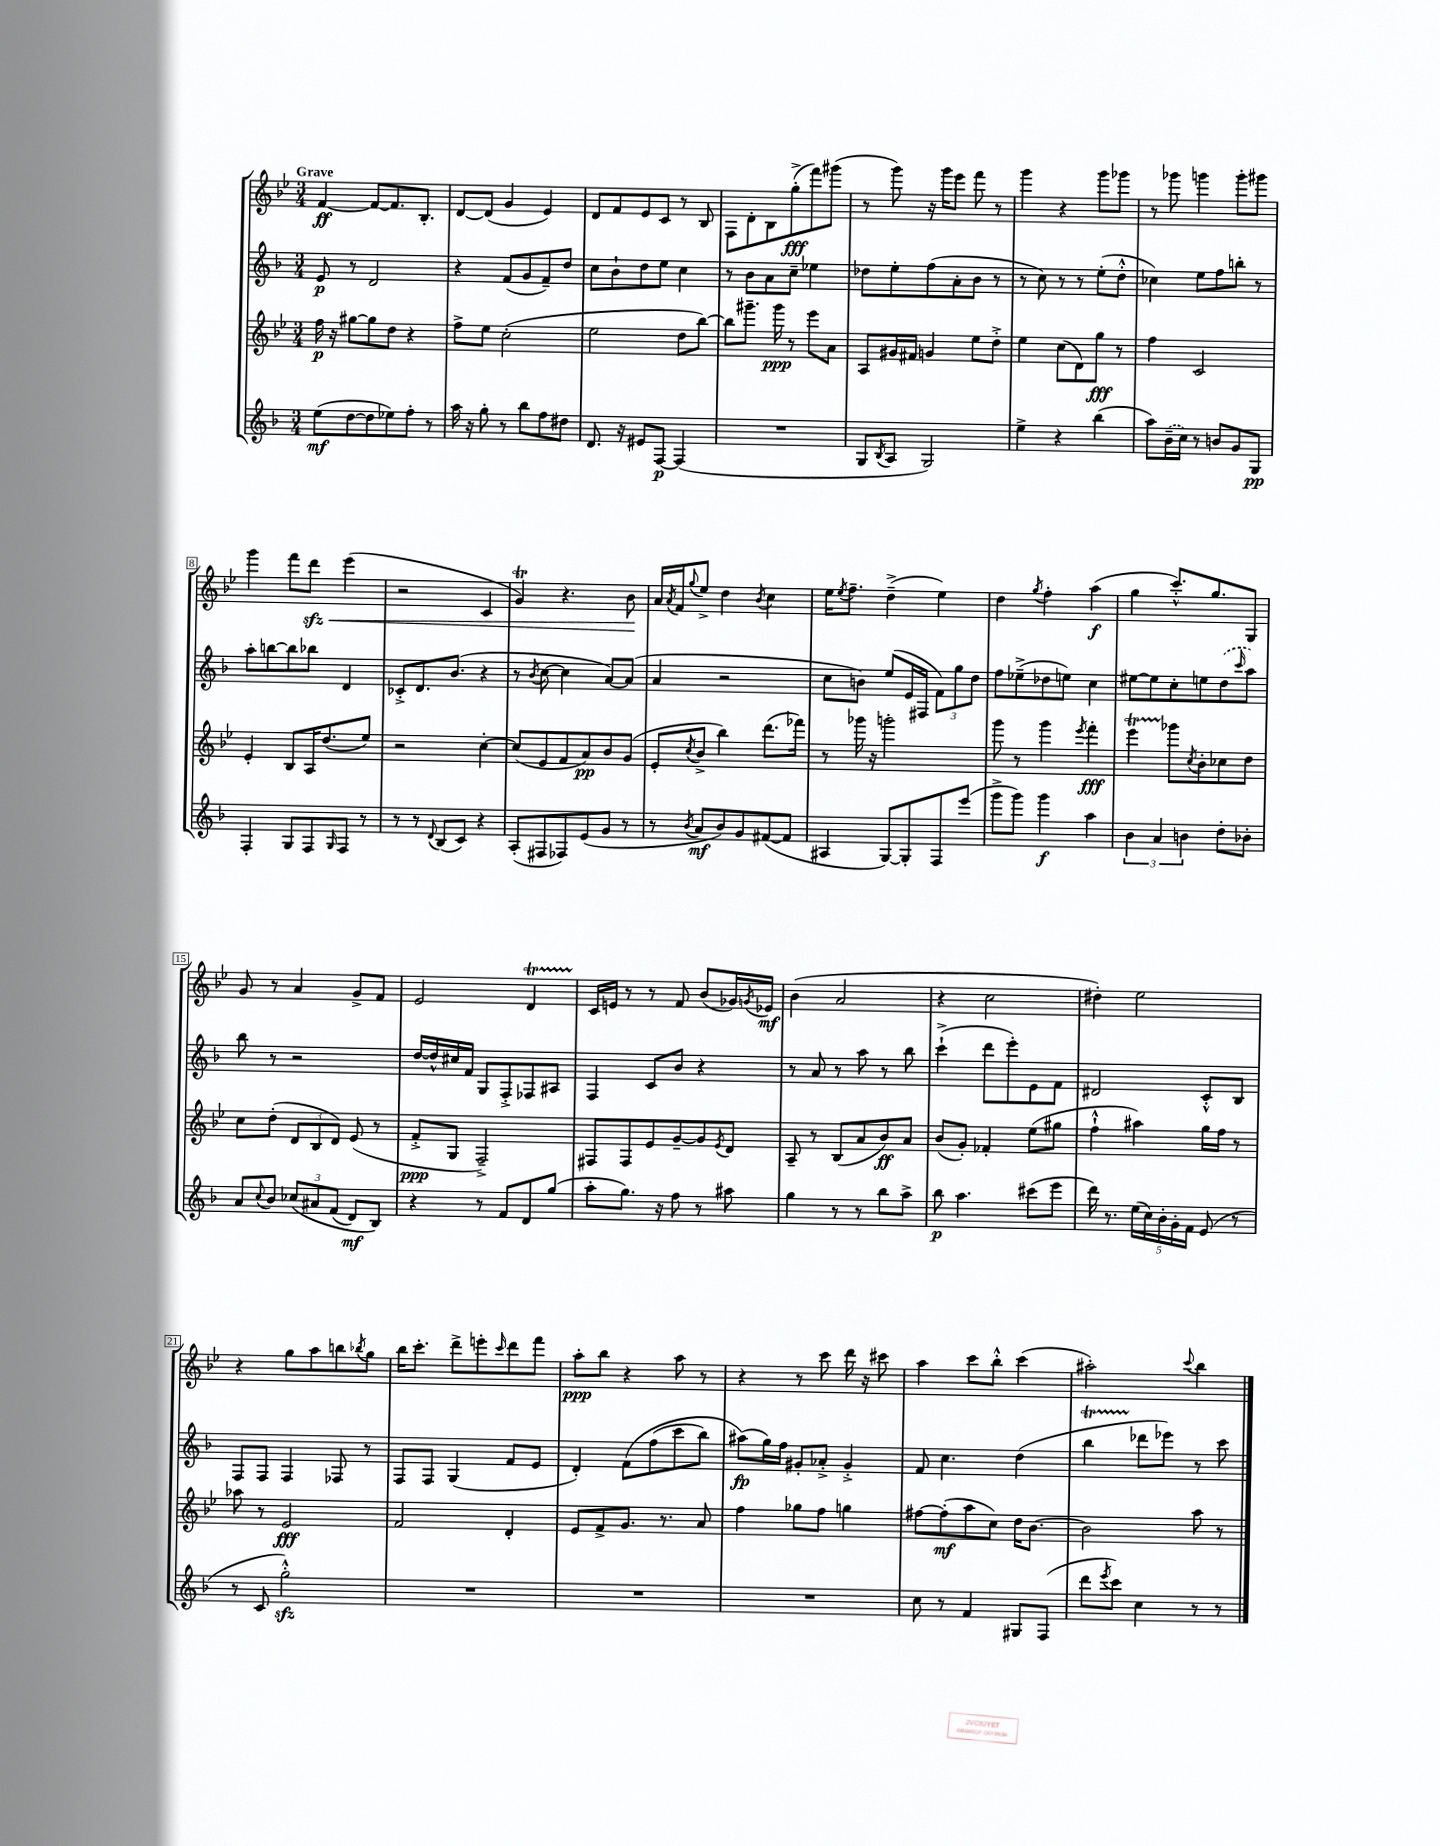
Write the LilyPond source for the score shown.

<<
\new StaffGroup <<
\new Staff = "s0" {
    \clef treble \key bes \major \numericTimeSignature \time 3/4 \tempo "Grave"
    f'4~\ff f'8~ f'8. bes8.-. |
    d'8~ d'8( g'4 ees'4) |
    d'8 f'8 ees'8 c'8 r8 bes8 |
    f8 d'8-. bes8 g''8-.->\fff( f'''8) gis'''8( |
    r8 g'''8) r16 g'''16 ees'''8 f'''8 r8 |
    g'''4 r4 g'''8 ges'''8 |
    r8 ges'''8 g'''4 g'''8-. gis'''8 |
    g'''4 f'''8 d'''8\sfz\< ees'''4( |
    r2 c'4 |
    g'4\trill) r4. bes'8\! |
    a'16 \acciaccatura { a'8 } f'16 \appoggiatura { g''8 } ees''8-> d''4 \acciaccatura { bes'8 } c''4 |
    ees''16 \acciaccatura { ees''8 } f''8.-- d''4--->( ees''4) |
    d''4 \acciaccatura { g''8 } f''4-. a''4\f( |
    g''4 c'''8.-.-^) g''8. g8 |
    g'8 r8 a'4 g'8-> f'8 |
    ees'2 d'4\startTrillSpan |
    c'16\stopTrillSpan e'16 r8 r8 f'8 bes'8( ges'16) \acciaccatura { g'8 } ees'16\mf |
    bes'4( a'2 |
    r4 c''2 |
    dis''4-.) ees''2 |
    r4 g''8 a''8 b''8 \acciaccatura { bes''8 } g''8 |
    bes''16 c'''8.-. d'''8-> e'''8-. \grace { c'''16 } d'''8 f'''8 |
    a''8-.\ppp bes''8 r4 a''8 r8 |
    r4 r8 c'''8 d'''16 r16 cis'''8 |
    a''4 c'''8 bes''8-.-^ c'''4( |
    ais''2-.) \appoggiatura { c'''8 } bes''4 \bar "|." |
}
\new Staff = "s1" {
    \clef treble \key f \major \numericTimeSignature \time 3/4
    e'8\p r8 d'2 |
    r4 f'8( g'8 f'8--) d''8 |
    c''8 bes'8-! d''8 e''8 c''4 |
    r8 bes'8 a'8 c''8-- ees''4 |
    des''8 e''8-. f''8( a'8-. bes'8 r8 |
    r8 c''8) r8 r8 e''8-.( d''8-.-^ |
    ces''4) e''8 f''8 b''8-. r8 |
    a''8-. b''8~ b''8 bes''8 d'4 |
    ces'8-.-> d'8. bes'8.( r4 |
    r8 \acciaccatura { bes'8 } c''8~ c''4 a'8~) a'8( |
    a'4 r2 |
    c''8 b'8) e''8( e'16 fis16 \tuplet 3/2 { f'8) g''8 d''8 } |
    f''8 ees''8--->( des''8 e''8) c''4 |
    eis''8~ eis''8 c''8-. e''8 \once \slurDashed d''8( \grace { c'''16 } a''8) |
    bes''8 r8 r2 |
    d''16~ d''16-^ cis''16 f'16 g8 f8-.-> fes8 ais8 |
    f4 c'8 bes'8 r4 |
    r8 a'8 r8 a''8 r8 bes''8 |
    c'''4-!->( d'''8 e'''8-.) e'8 f'8 |
    dis'2 c'8-.-^ bes8 |
    f8 f8 f4 fes8 r8 |
    f8 f8 g4( f'8 e'8 |
    d'4-.) f'8\( f''8( c'''8 bes''8) |
    ais''8\fp(\) g''16) f''16 gis'8-. aes'8-.-> gis'4-.-> |
    f'8 c''4. d''4( |
    bes''4\startTrillSpan des'''8\stopTrillSpan ees'''8) r8 c'''8 \bar "|." |
}
\new Staff = "s2" {
    \clef treble \key bes \major \numericTimeSignature \time 3/4
    f''16\p r16 gis''8~ gis''8 d''8 r4 |
    f''8-> ees''8 c''2-.( |
    ees''2 d''8 bes''8~) |
    bes''8 gis'''8.-- gis'''16\ppp r8 ees'''8 a'8 |
    a8 gis'16 fis'16 g'4 ees''8 d''8-.-> |
    ees''4 c''8( d'8) g''8\fff r8 |
    f''4 c'2 |
    ees'4-. bes8 a16 d''8.( ees''8) |
    r2 c''4~-. |
    c''8( ees'8 f'8 a'8\pp) bes'8 g'8( |
    ees'8-. \acciaccatura { c''8 } bes'8-> bes''4) d'''8.( fes'''16) |
    r8 ges'''16 r16 g'''2-. |
    g'''8 r8 g'''4 \acciaccatura { ees'''8 } f'''4-.\fff |
    ees'''4\startTrillSpan ges'''8\stopTrillSpan \acciaccatura { c''8 } bes'8-. ces''8 d''8 |
    c''8 d''8-.( \tuplet 3/2 { d'8 bes8 d'8) } ees'8( r8 |
    f'8-.->\ppp g8 f2--->) |
    fis8 fis8 ees'8 g'8~-- g'8 \acciaccatura { ees'8 } d'8 |
    a8-- r8 bes8( a'8 bes'8\ff) a'8 |
    bes'8( g'8-.) fes'4-. ees''8( gis''8 |
    f''4-!-^ ais''4) g''16 f''16 r8 |
    aes''8 r8 ees'2\fff |
    f'2 d'4-. |
    ees'8 f'8-> g'8. r8. a'8 |
    f''4 ges''8 f''8 g''4 |
    fis''8~ fis''8-.\mf( a''8 c''8) d''16 bes'8.~ |
    bes'2 a''8 r8 \bar "|." |
}
\new Staff = "s3" {
    \clef treble \key f \major \numericTimeSignature \time 3/4
    e''8\mf( d''8~ d''8 ees''8) f''8-. r8 |
    a''16 r16 g''8-. r8 bes''8 f''8 dis''8 |
    d'8. r16 eis'8 f8~\p f4( |
    R2. |
    g8 \acciaccatura { bes8 } a8 g2) |
    e''4-> r4 bes''4( |
    a''8) \once \slurDashed bes'16--( c''16) r8 b'8 g'8 g8\pp |
    f4-. g8 f8 \grace { g16 } f8 r8 |
    r8 r8 \appoggiatura { d'8 } bes8( c'8) r4 |
    a8-.( fis8 fes8) e'8( g'8 r8 |
    r8 \acciaccatura { bes'8 } a'8\mf bes'8) g'8 fis'8~( fis'8 |
    ais4 g8~) g8-. f8 e'''8( |
    g'''8-> g'''8) g'''4\f a''4 |
    \tuplet 3/2 { bes'4 a'4 b'4 } d''8-. bes'8-. |
    a'8 \appoggiatura { c''8 } bes'8 \tuplet 3/2 { ces''8\( ais'8 f'8( } d'8\mf) bes8\) |
    r4 r8 f'8 d'8 g''8( |
    a''8-. g''8.) r16 f''8 r8 ais''8 |
    g''4 r8 r8 bes''8 a''8-> |
    bes''8\p a''4. cis'''8( e'''8 |
    d'''16) r8. \tuplet 5/4 { e''16( c''16) bes'16-. g'16-. f'16 } e'8( r8 |
    r8 c'8 g''2-.-^\sfz) |
    R2. |
    R2. |
    R2. |
    c''8 r8 f'4 gis8 f8( |
    d'''8 \acciaccatura { e'''8 } c'''8) c''4 r8 r8 \bar "|." |
}
>>
>>
\layout { \context { \Score \override BarNumber.stencil = #(make-stencil-boxer 0.1 0.3 ly:text-interface::print) } }
